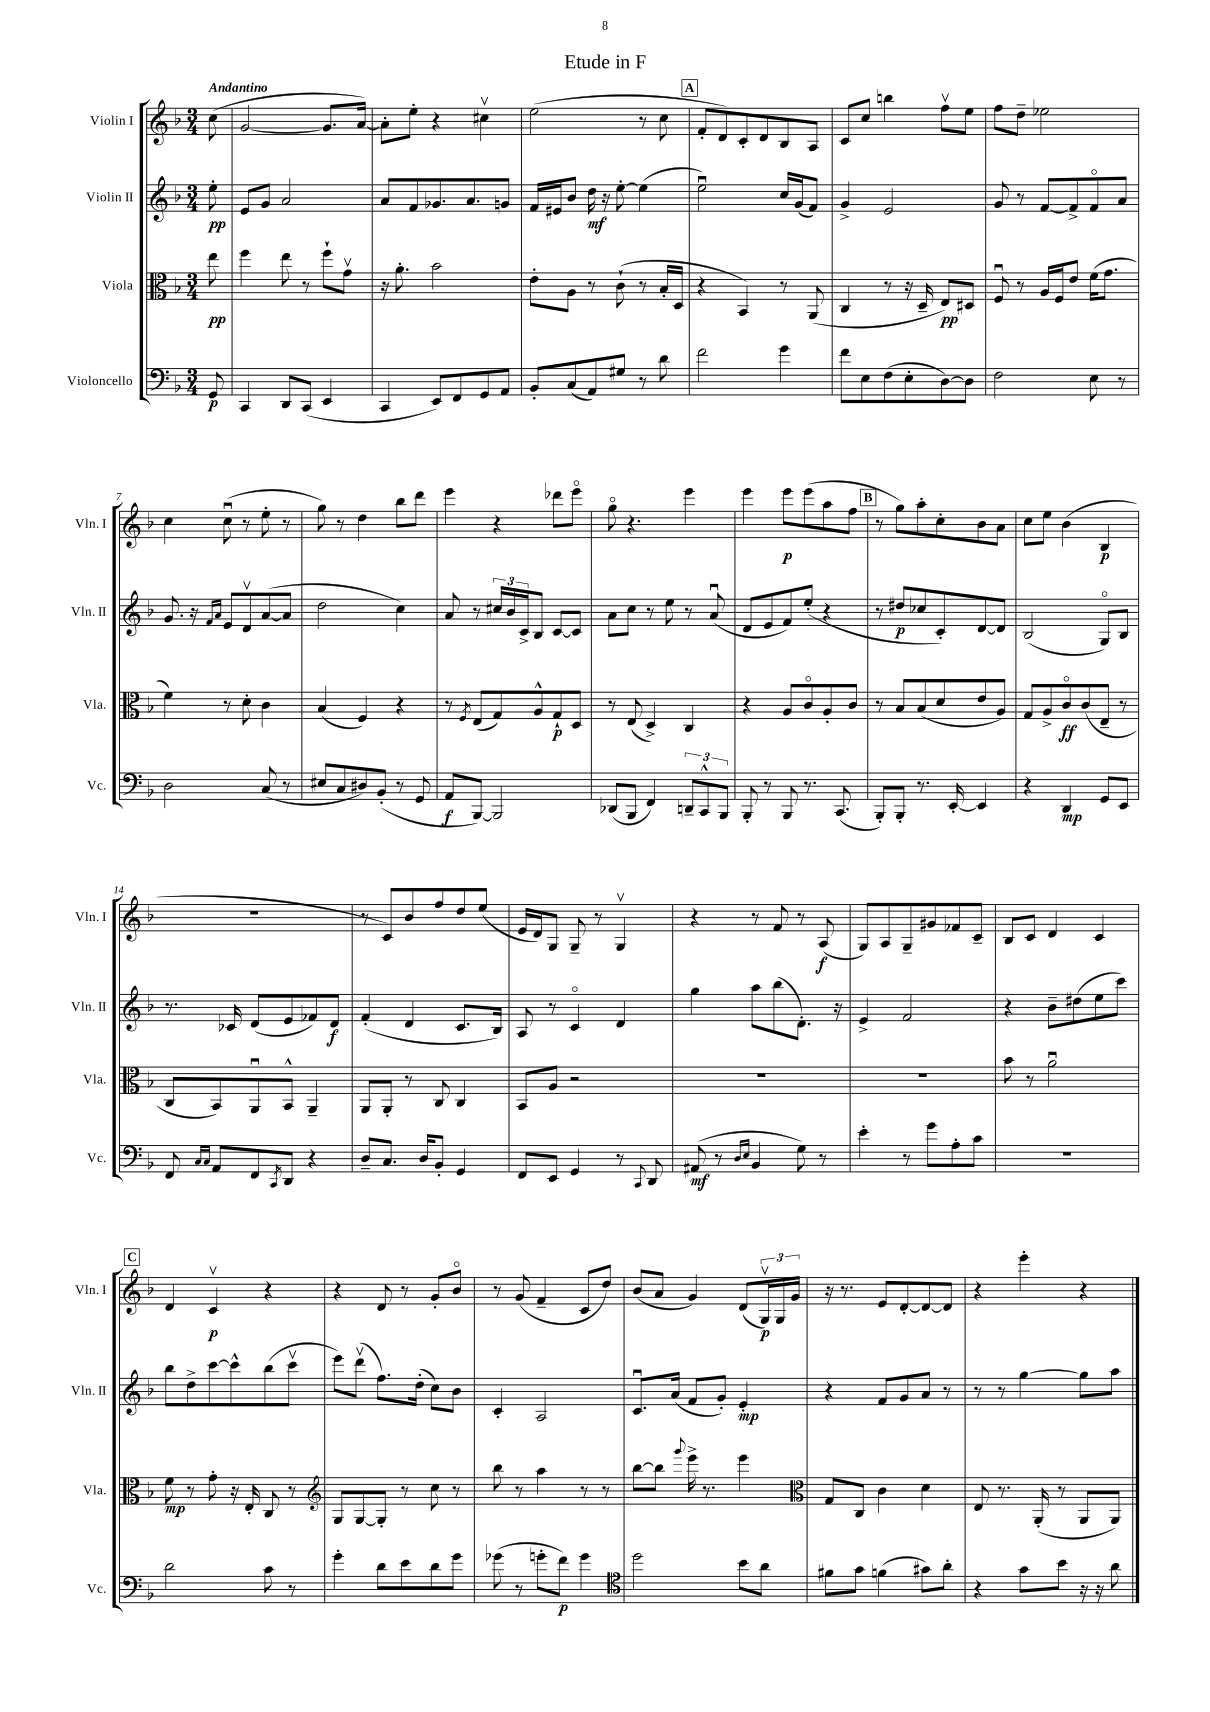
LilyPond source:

\header { title = "Etude in F" }
<<
\new StaffGroup <<
\new Staff = "s0" \with { instrumentName = "Violin I" shortInstrumentName = "Vln. I" } {
    \clef treble \key f \major \numericTimeSignature \time 3/4 \partial 8 \tempo "Andantino"
    c''8( |
    g'2~ g'8. a'16~) |
    a'8-. e''8-. r4 cis''4\upbow |
    e''2( r8 c''8 |
    \mark \markup { \box "A" } f'8-. d'8) c'8-. d'8 bes8 a8 |
    c'8 c''8 b''4 f''8\upbow e''8 |
    f''8 d''8-- ees''2 |
    c''4 c''8\downbow( r8 e''8-. r8 |
    g''8) r8 d''4 bes''8 d'''8 |
    e'''4 r4 des'''8 e'''8\flageolet |
    g''8\flageolet r4. e'''4 |
    e'''4 e'''8\p e'''8( a''8 f''8 |
    \mark \markup { \box "B" } r8 g''8) a''8-. c''8-. bes'8 a'8 |
    c''8 e''8 bes'4( bes4\p |
    R2. |
    r8 c'8) bes'8 f''8 d''8 e''8( |
    e'16 d'16) g8 g8-- r8 g4\upbow |
    r4 r8 f'8 r8 a8\f( |
    g8) a8 g8-- gis'8 fes'8 c'8-- |
    bes8 c'8 d'4 c'4 |
    \mark \markup { \box "C" } d'4 c'4\upbow\p r4 |
    r4 d'8 r8 g'8-. bes'8\flageolet |
    r8 g'8( f'4-- c'8 d''8) |
    bes'8( a'8 g'4) d'8( \tuplet 3/2 { g16\upbow\p) g16 g'16 } |
    r16 r8. e'8 d'8~-. d'8~ d'8 |
    r4 e'''4-. r4 \bar "|." |
}
\new Staff = "s1" \with { instrumentName = "Violin II" shortInstrumentName = "Vln. II" } {
    \clef treble \key f \major \numericTimeSignature \time 3/4 \partial 8
    e''8-.\pp |
    e'8 g'8 a'2 |
    a'8 f'8 ges'8. a'8. g'8 |
    f'16 eis'16 bes'8 d''16\mf r16 e''8~-. e''4( |
    \mark \markup { \box "A" } e''2\downbow) c''16 g'16( f'8) |
    g'4-> e'2 |
    g'8 r8 f'8~ f'8-> f'8\flageolet a'8 |
    g'8. r16 \grace { f'16 a'16 } e'8 d'8\upbow a'8~( a'8 |
    d''2 c''4) |
    a'8 r8 \tuplet 3/2 { cis''16 bes'16 c'16-> } bes8 c'8~ c'8 |
    a'8 c''8 r8 e''8 r8 a'8\downbow( |
    d'8 e'8 f'8) e''8-.( r4 |
    \mark \markup { \box "B" } r8 dis''8\p ces''8 c'8-.) d'8~ d'8 |
    bes2( g8\flageolet) bes8 |
    r8. ces'16 d'8( e'8 fes'8) d'8\f |
    f'4-.( d'4 c'8. bes16) |
    a8 r8 c'4\flageolet d'4 |
    g''4 a''8 bes''8( d'8.-.) r16 |
    e'4-> f'2 |
    r4 bes'8-- dis''8( e''8 c'''8) |
    \mark \markup { \box "C" } bes''8 d''8-> c'''8~ c'''8-^ bes''8( c'''8\upbow |
    e'''8) d'''8\upbow( f''8.) d''16-.( c''8) bes'8 |
    c'4-. a2 |
    c'8.\downbow a'16( f'8 g'8-.) e'4-.\mp |
    r4 f'8 g'8 a'8 r8 |
    r8 r8 g''4~ g''8 a''8 \bar "|." |
}
\new Staff = "s2" \with { instrumentName = "Viola" shortInstrumentName = "Vla." } {
    \clef alto \key f \major \numericTimeSignature \time 3/4 \partial 8
    e''8\pp |
    f''4 e''8 r8 f''8-! g'8\upbow |
    r16 a'8.-. bes'2 |
    e'8-. a8 r8 c'8-!( r8 bes16-. d16 |
    \mark \markup { \box "A" } r4 bes,4) r8 a,8( |
    c4 r8 r16 d16-- e8\pp) dis8 |
    f8\downbow r8 a16 f16 e'8 f'16( g'8. |
    f'4) r8 d'8-. c'4 |
    bes4( f4) r4 |
    r8 \acciaccatura { f8 } e8( g8) a8-^ g8-!\p d8 |
    r8 e8( d4->) c4 |
    r4 a8 c'8\flageolet a8-. c'8 |
    \mark \markup { \box "B" } r8 bes8 bes8( d'8 e'8 a8) |
    g8 a8-> c'8\flageolet\ff c'8( e8-- r8 |
    c8 bes,8) a,8\downbow bes,8-^ a,4-- |
    a,8 a,8-. r8 c8 c4 |
    bes,8 a8 r2 |
    R2. |
    R2. |
    bes'8 r8 a'2\downbow |
    \mark \markup { \box "C" } f'8\mp r8 g'8-. r16 e16-. c8 r8 |
    \clef treble g8 g8~ g8-. r8 c''8 r8 |
    bes''8 r8 a''4 r8 r8 |
    bes''8~ bes''8 \appoggiatura { g'''8 } e'''16-> r8. e'''4 |
    \clef alto g8 c8 c'4 d'4 |
    e8 r8. a,16-.( r8 a,8 a,8) \bar "|." |
}
\new Staff = "s3" \with { instrumentName = "Violoncello" shortInstrumentName = "Vc." } {
    \clef bass \key f \major \numericTimeSignature \time 3/4 \partial 8
    g,8\p |
    c,4 d,8 c,8( e,4 |
    c,4 e,8) f,8 g,8 a,8 |
    bes,8-. c8( a,8) gis8 r8 d'8 |
    \mark \markup { \box "A" } f'2 g'4 |
    f'8 e8 f8( e8-. d8~) d8 |
    f2 e8 r8 |
    d2 c8( r8 |
    eis8 c8 dis8) bes,8-.( r8 g,8 |
    a,8\f bes,,8~) bes,,2 |
    des,8( bes,,8 f,4) \tuplet 3/2 { d,8-- c,8-^ bes,,8 } |
    bes,,8-. r8 bes,,8 r8. c,8.( |
    \mark \markup { \box "B" } bes,,8-.) bes,,8-. r8. e,16~-. e,4 |
    r4 d,4\mp g,8 e,8 |
    f,8 \grace { c16 c16 } a,8 f,8 \acciaccatura { c,8 } d,8 r4 |
    d8-- c8. d16 bes,8-. g,4 |
    f,8 e,8 g,4 r8 \appoggiatura { c,8 } d,8 |
    ais,8\mf( r8 \grace { d16 e16 } bes,4 g8) r8 |
    e'4-. r8 g'8 a8-. c'8 |
    R2. |
    \mark \markup { \box "C" } d'2 c'8 r8 |
    g'4-. d'8 e'8 d'8 g'8 |
    ges'8( r8 g'8-. f'8\p) g'4 |
    \clef tenor d''2 bes'8 a'8 |
    fis'8 g'8 f'4( gis'8) a'8-. |
    r4 g'8 bes'8 r16 r16 a'8 \bar "|." |
}
>>
>>
